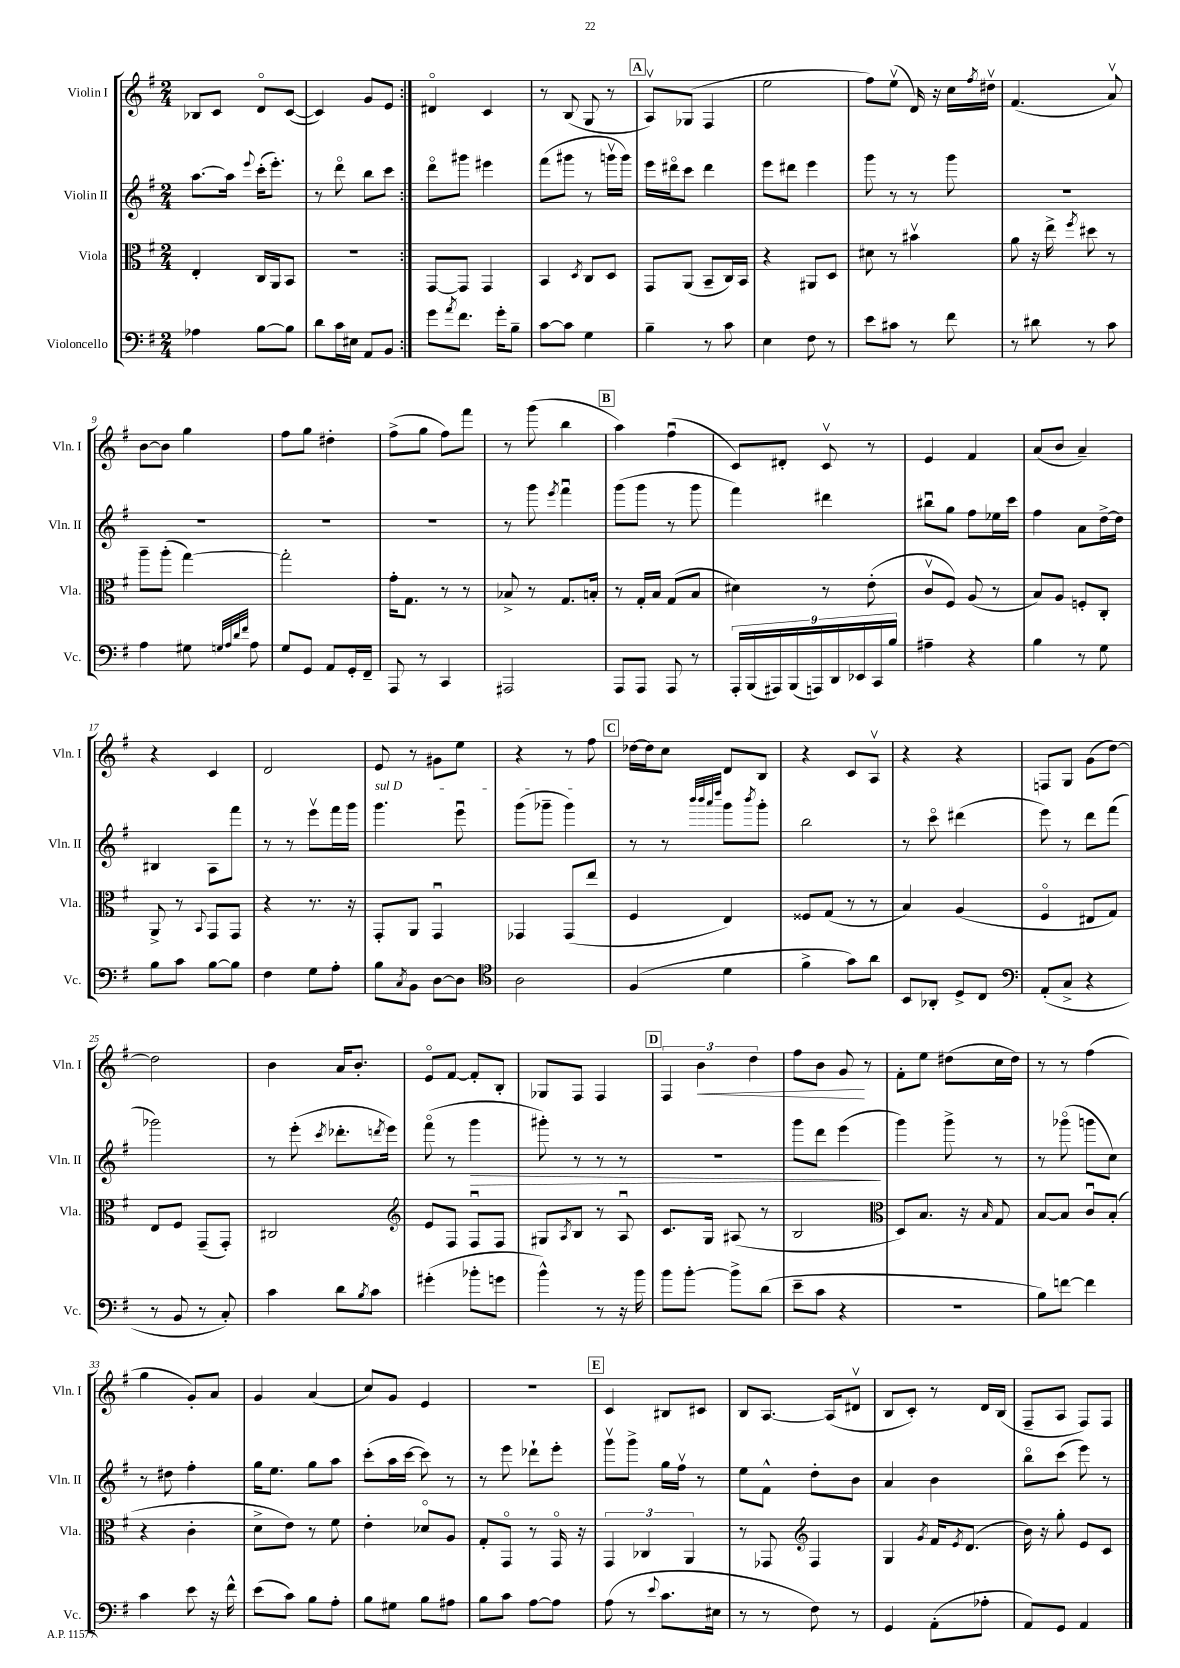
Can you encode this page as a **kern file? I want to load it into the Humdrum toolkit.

**kern	**kern	**kern	**dynam	**kern	**dynam
*part4	*part3	*part2	*part2	*part1	*part1
*staff4	*staff3	*staff2	*staff2	*staff1	*staff1
*I"Violoncello	*I"Viola	*I"Violin II	*	*I"Violin I	*
*I'Vc.	*I'Vla.	*I'Vln. II	*	*I'Vln. I	*
*clefF4	*clefC3	*clefG2	*	*clefG2	*
*k[f#]	*k[f#]	*k[f#]	*	*k[f#]	*
*M2/4	*M2/4	*M2/4	*	*M2/4	*
=1	=1	=1	=1	=1	=1
4A-X\	4E'/	[8.aa\L	.	8B-X/L	.
.	.	.	.	8c/J	.
.	.	16aa\Jk]	.	.	.
.	.	8qqeee/	.	.	.
[8B\L	16C/LL	(16ccc'\KL	.	8d/L	.
.	16AA/J	8.eee'\J)	.	.	.
8B\J]	8BB/J	.	.	([8c/J	.
=2	=2	=2	=2	=2	=2
8d\L	2r	8r	.	4c/])	.
16c\L	.	8ddd\	.	.	.
16E#X\JJ	.	.	.	.	.
8AA/L	.	8bb\L	.	8g/L	.
8BB/J	.	8ccc\J	.	8e/J	.
=3:|!	=3:|!	=3:|!	=3:|!	=3:|!	=3:|!
8g\L	[8GG/L	8ddd\L	.	4d#X/	.
8qa/	.	.	.	.	.
8.f#\J	8GG/J]	8ggg#X\J	.	.	.
.	4GG/	4eee#X\	.	4c/	.
16g'\KL	.	.	.	.	.
8B~\J	.	.	.	.	.
=4	=4	=4	=4	=4	=4
[8c\L	4BB/	(8fff#\L	.	8r	.
8c\J]	.	8ggg#X\J	.	(8B/	.
.	8qD/	.	.	.	.
4G\	8C/L	8r	.	8G/	.
.	8D/J	16gggnv\LL	.	8r	.
.	.	16ggg\JJ)	.	.	.
!!LO:REH:place=s1:t=A
=5	=5	=5	=5	=5	=5
4B~\	8GG/L	16eee\LL	.	8Av/L)	.
.	.	16ddd#X\J	.	.	.
.	(8AA/J	8ccc\J	.	(8G-X/J	.
8r	8BB~/L	4ddd#\	.	4F#/	.
8c\	16C/L)	.	.	.	.
.	16BB/JJ	.	.	.	.
=6	=6	=6	=6	=6	=6
4E\	4r	8eee\L	.	2ee\	.
.	.	8ddd#X\J	.	.	.
8F#\	8AA#X/L	4eee\	.	.	.
8r	8D/J	.	.	.	.
=7	=7	=7	=7	=7	=7
8e\L	8d#X\	8ggg\	.	8ff#\L)	.
8c#X\J	8r	8r	.	(8eev\J	.
8r	4b#Xv\	8r	.	16d/)	.
.	.	.	.	16r	.
8f#\	.	8ggg\	.	16cc\LL	.
.	.	.	.	8qff#/	.
.	.	.	.	16dd#Xv\JJ	.
=8	=8	=8	=8	=8	=8
8r	8a\	2r	.	(4.f#/	.
8d#X\	16r	.	.	.	.
.	16ee^\	.	.	.	.
.	8qff#/	.	.	.	.
8r	8dd#X\	.	.	.	.
8c\	8r	.	.	8av/)	.
!!LO:LB:g=z
=9	=9	=9	=9	=9	=9
4A\	8aa~\L	2r	.	[8b\L	.
.	(8aa'\J	.	.	8b\J]	.
8G#X\	[4gg\)	.	.	4gg\	.
32qqGn/LLL	.	.	.	.	.
32qqA/	.	.	.	.	.
32qqd/	.	.	.	.	.
32qqf#/JJJ	.	.	.	.	.
8A\	.	.	.	.	.
=10	=10	=10	=10	=10	=10
8G/L	2gg'\]	2r	.	8ff#\L	.
8GG/J	.	.	.	8gg\J	.
8AA/L	.	.	.	4dd#X'\	.
16GG'/L	.	.	.	.	.
16FF#~/JJ	.	.	.	.	.
=11	=11	=11	=11	=11	=11
8AAA/	16g'\KL	2r	.	(8ff#^\L	.
.	8.G\J	.	.	.	.
8r	.	.	.	8gg\J	.
4CC/	8r	.	.	8ff#\L)	.
.	8r	.	.	8fff#\J	.
=12	=12	=12	=12	=12	=12
2AAA#X/	8B-X^/	8r	.	8r	.
.	8r	8ggg\	.	(8ggg\	.
.	.	8qeee/	.	.	.
.	8.G/L	4fff#u\	.	4bb\	.
.	16Bn'/Jk	.	.	.	.
!!LO:REH:place=s1:t=B
=13	=13	=13	=13	=13	=13
8AAA/L	8r	(8ggg\L	.	4aa\)	.
8AAA/J	16G'/LL	8ggg\J	.	.	.
.	16B/JJ	.	.	.	.
8AAA/	(8G/L	8r	.	(4ff#u\	.
8r	8B/J	8ggg\	.	.	.
=14	=14	=14	=14	=14	=14
18AAA'/LL	4d#X\)	4fff#\)	.	8c/L)	.
(18BBB/	.	.	.	.	.
18AAA#X/)	.	.	.	.	.
.	.	.	.	8d#X'/J	.
(18BBB/	.	.	.	.	.
18AAAn/)	.	.	.	.	.
.	8r	4ddd#X\	.	8cv/	.
18DD/	.	.	.	.	.
18EE-X/	.	.	.	.	.
.	(8e'\	.	.	8r	.
18CC/	.	.	.	.	.
18B/JJ	.	.	.	.	.
=15	=15	=15	=15	=15	=15
4A#X~\	8cv/L	8bb#Xu\L	.	4e/	.
.	8F#/J)	8gg\J	.	.	.
4r	(8A/	8ff#\L	.	4f#/	.
.	8r	16ee-X\L	.	.	.
.	.	16ccc\JJ	.	.	.
=16	=16	=16	=16	=16	=16
4B\	8B/L)	4ff#\	.	(8a/L	.
.	8A/J	.	.	8b/J	.
8r	8Fn'/L	8a\L	.	4a~/)	.
8G\	8C'/J	[16dd^\L	.	.	.
.	.	16dd\JJ]	.	.	.
!!LO:LB:g=z
=17	=17	=17	=17	=17	=17
8B\L	8AA^/	4B#X/	.	4r	.
8c\J	8r	.	.	.	.
.	8qqBB/	.	.	.	.
[8B\L	8GG/L	8A\L	.	4c/	.
8B\J]	8GG/J	8fff#\J	.	.	.
=18	=18	=18	=18	=18	=18
4F#\	4r	8r	.	2d/	.
.	.	8r	.	.	.
8G\L	8.r	8eeev\L	.	.	.
8A'\J	.	16fff#\L	.	.	.
.	16r	16ggg\JJ	.	.	.
=19	=19	=19	=19	=19	=19
!	!	!LO:TX:a:i:t=sul D	!	!	!
8B\L	8GG'/L	4.ggg\	.	8e/	.
8qC/	.	.	.	.	.
8BB\J	8AA/J	.	.	8r	.
[8D\L	4GGu/	.	.	8g#X\L	.
8D\J]	.	8eeeu\	.	8ee\J	.
=20	=20	=20	=20	=20	=20
*clefC4	*	*	*	*	*
2A\	4GG-X/	(8ggg\L	.	4r	.
.	.	8ggg-X~\J	.	.	.
.	(8GG-/L	4ggg-\)	.	8r	.
.	8ee/J	.	.	8ff#\	.
!!LO:REH:place=s1:t=C
=21	=21	=21	=21	=21	=21
(4F#/	4F#/	8r	.	[16dd-X\LL	.
.	.	.	.	16dd-\J]	.
.	.	8r	.	8cc\J	.
.	.	32qqbbb/LLL	.	.	.
.	.	32qqbbb/	.	.	.
.	.	32qqaaa/	.	.	.
.	.	32qqdddd/JJJ	.	.	.
4d\	4E/)	8ggg\L	.	8d/L	.
.	.	8qbbb/	.	.	.
.	.	8ggg'\J	.	8B/J	.
=22	=22	=22	=22	=22	=22
4f#^\	8F##X/L	2bb\	.	4r	.
.	(8G/J	.	.	.	.
8g\L)	8r	.	.	8c/L	.
8a\J	8r	.	.	8Av/J	.
=23	=23	=23	=23	=23	=23
8BB/L	4B/)	8r	.	4r	.
8AA-X'/J	.	8ccc\	.	.	.
8D^/L	(4A/	(4ddd#X\	.	4r	.
8C/J	.	.	.	.	.
=24	=24	=24	=24	=24	=24
*clefF4	*	*	*	*	*
(8AA'/L	4F#/	8eee\)	.	8Fn/L	.
8C^/J	.	8r	.	8G/J	.
4r	8E#X/L	8ddd\L	.	(8g\L	.
.	8G/J)	(8fff#\J	.	[8dd\J)	.
!!LO:LB:g=z
=25	=25	=25	=25	=25	=25
8r	8E/L	2ggg-X\)	.	2dd\]	.
8BB/	8F#/J	.	.	.	.
8r	(8GG~/L	.	.	.	.
8C'/)	8GG'/J)	.	.	.	.
=26	=26	=26	=26	=26	=26
4c\	2C#X/	8r	.	4b\	.
.	.	(8eee'\	.	.	.
.	.	8qccc/	.	.	.
8d\L	.	8.ddd-X'\L	.	16a/KL	.
.	.	.	.	8.b'/J	.
8qB/	.	.	.	.	.
8c\J	.	.	.	.	.
.	.	8qdddn/	.	.	.
.	.	16eee\Jk)	.	.	.
=27	=27	=27	=27	=27	=27
*	*clefG2	*	*	*	*
(4g#X'\	8e/L	(8fff#\	.	8e/L	.
.	8F#/J	8r	.	[8f#/J	.
!	!	!	!LO:HP:b	!	!
8b-X'\L	8F#u/L	4ggg\	>	8f#'/L]	.
8gn\J	8F#/J	.	.	8B'/J	.
=28	=28	=28	=28	=28	=28
4b^^\)	8G#X/L	8ggg#X'\)	.	8G-X/L	.
.	8qA/	.	.	.	.
.	8B/J	8r	.	8F#/J	.
8r	8r	8r	.	4F#/	.
16r	8Au/	8r	.	.	.
16b\	.	.	.	.	.
!!LO:REH:place=s1:t=D
=29	=29	=29	=29	=29	=29
8b\L	8.c/L	2r	.	6F#/	.
[8b'\J	.	.	.	.	.
!	!	!	!	!	!LO:HP:b
.	.	.	.	6b\	<
.	16G/Jk	.	.	.	.
8b^\L]	(8A#X/	.	.	.	.
.	.	.	.	6dd\	.
(8d\J	8r	.	.	.	.
=30	=30	=30	=30	=30	=30
8e~\L	2B/	8ggg\L	.	8ff#\L	.
8c\J	.	8ddd\J	.	8b\J	.
4r	.	(4eee\	.	8g/	.
.	.	.	.	8r	[
.	.	.	]	.	.
=31	=31	=31	=31	=31	=31
*	*clefC3	*	*	*	*
2r	8D/L)	4ggg\)	.	8f#'\L	.
.	8.B/J	.	.	8ee\J	.
.	.	8ggg^\	.	(8dd#X\L	.
.	16r	.	.	.	.
.	16qqB/	.	.	.	.
.	8G/	8r	.	16cc\L	.
.	.	.	.	16dd#\JJ)	.
=32	=32	=32	=32	=32	=32
8B\L)	[8B/L	8r	.	8r	.
[8fn\J	8B/J]	(8ggg-X\	.	8r	.
4f\]	8cu/L	8gggn\L	.	(4ff#\	.
.	(8B'/J	8cc\J)	.	.	.
!!LO:LB:g=z
=33	=33	=33	=33	=33	=33
4c\	4r	8r	.	4gg\	.
.	.	8dd#X\	.	.	.
8e\	4c'\	4ff#'\	.	8g'/L)	.
16r	.	.	.	8a/J	.
16f#^^\	.	.	.	.	.
=34	=34	=34	=34	=34	=34
(8e\L	8d^\L	16gg\KL	.	4g/	.
.	.	8.ee\J	.	.	.
8c\J)	8e\J)	.	.	.	.
8B\L	8r	8gg\L	.	(4a/	.
8A'\J	8f#\	8aa\J	.	.	.
=35	=35	=35	=35	=35	=35
8B\L	4e'\	(8ccc'\L	.	8cc/L)	.
8G#X\J	.	16aa\L	.	8g/J	.
.	.	[16ccc\JJ	.	.	.
8B\L	8d-X/L	8ccc\])	.	4e/	.
8A#X\J	8A/J	8r	.	.	.
=36	=36	=36	=36	=36	=36
8B\L	8G'/L	8r	.	2r	.
8c\J	8GG/J	8eee\	.	.	.
[8A\L	8r	8ddd-X`\L	.	.	.
8A\J]	16GG/	8eee'\J	.	.	.
.	16r	.	.	.	.
!!LO:REH:place=s1:t=E
=37	=37	=37	=37	=37	=37
(8A\	6GG/	8gggv\L	.	4c/	.
8r	.	8ggg^\J	.	.	.
.	6C-X/	.	.	.	.
8qqe/	.	.	.	.	.
8.c\L	.	16gg\LL	.	8B#X/L	.
.	.	16ff#v\JJ	.	.	.
.	6AA/	.	.	.	.
.	.	8r	.	8c#X/J	.
16E#X\Jk	.	.	.	.	.
=38	=38	=38	=38	=38	=38
8r	8r	8ee\L	.	8B/L	.
8r	8GG-X/	8f#^^\J	.	[8.A/J	.
*	*clefG2	*	*	*	*
8F#\)	4F#/	8dd'\L	.	.	.
.	.	.	.	(16A/KL]	.
8r	.	8b\J	.	8d#Xv/J	.
=39	=39	=39	=39	=39	=39
4GG/	4G/	4a/	.	8B/L	.
.	.	.	.	8c'/J)	.
.	8qg/	.	.	.	.
(8AA'\L	16f#/KL	4b\	.	8r	.
.	8qe/	.	.	.	.
.	(8.d/J	.	.	.	.
8A-X'\J	.	.	.	16d/LL	.
.	.	.	.	(16B/JJ	.
=40	=40	=40	=40	=40	=40
8AA/L)	16b\)	8bb\L	.	8F#~/L	.
.	16r	.	.	.	.
8GG/J	8gg'\	(8ccc\J	.	8A/J	.
4AA/	8e/L	8eee\)	.	8F#/L)	.
.	8c/J	8r	.	8F#/J	.
==	==	==	==	==	==
*-	*-	*-	*-	*-	*-
